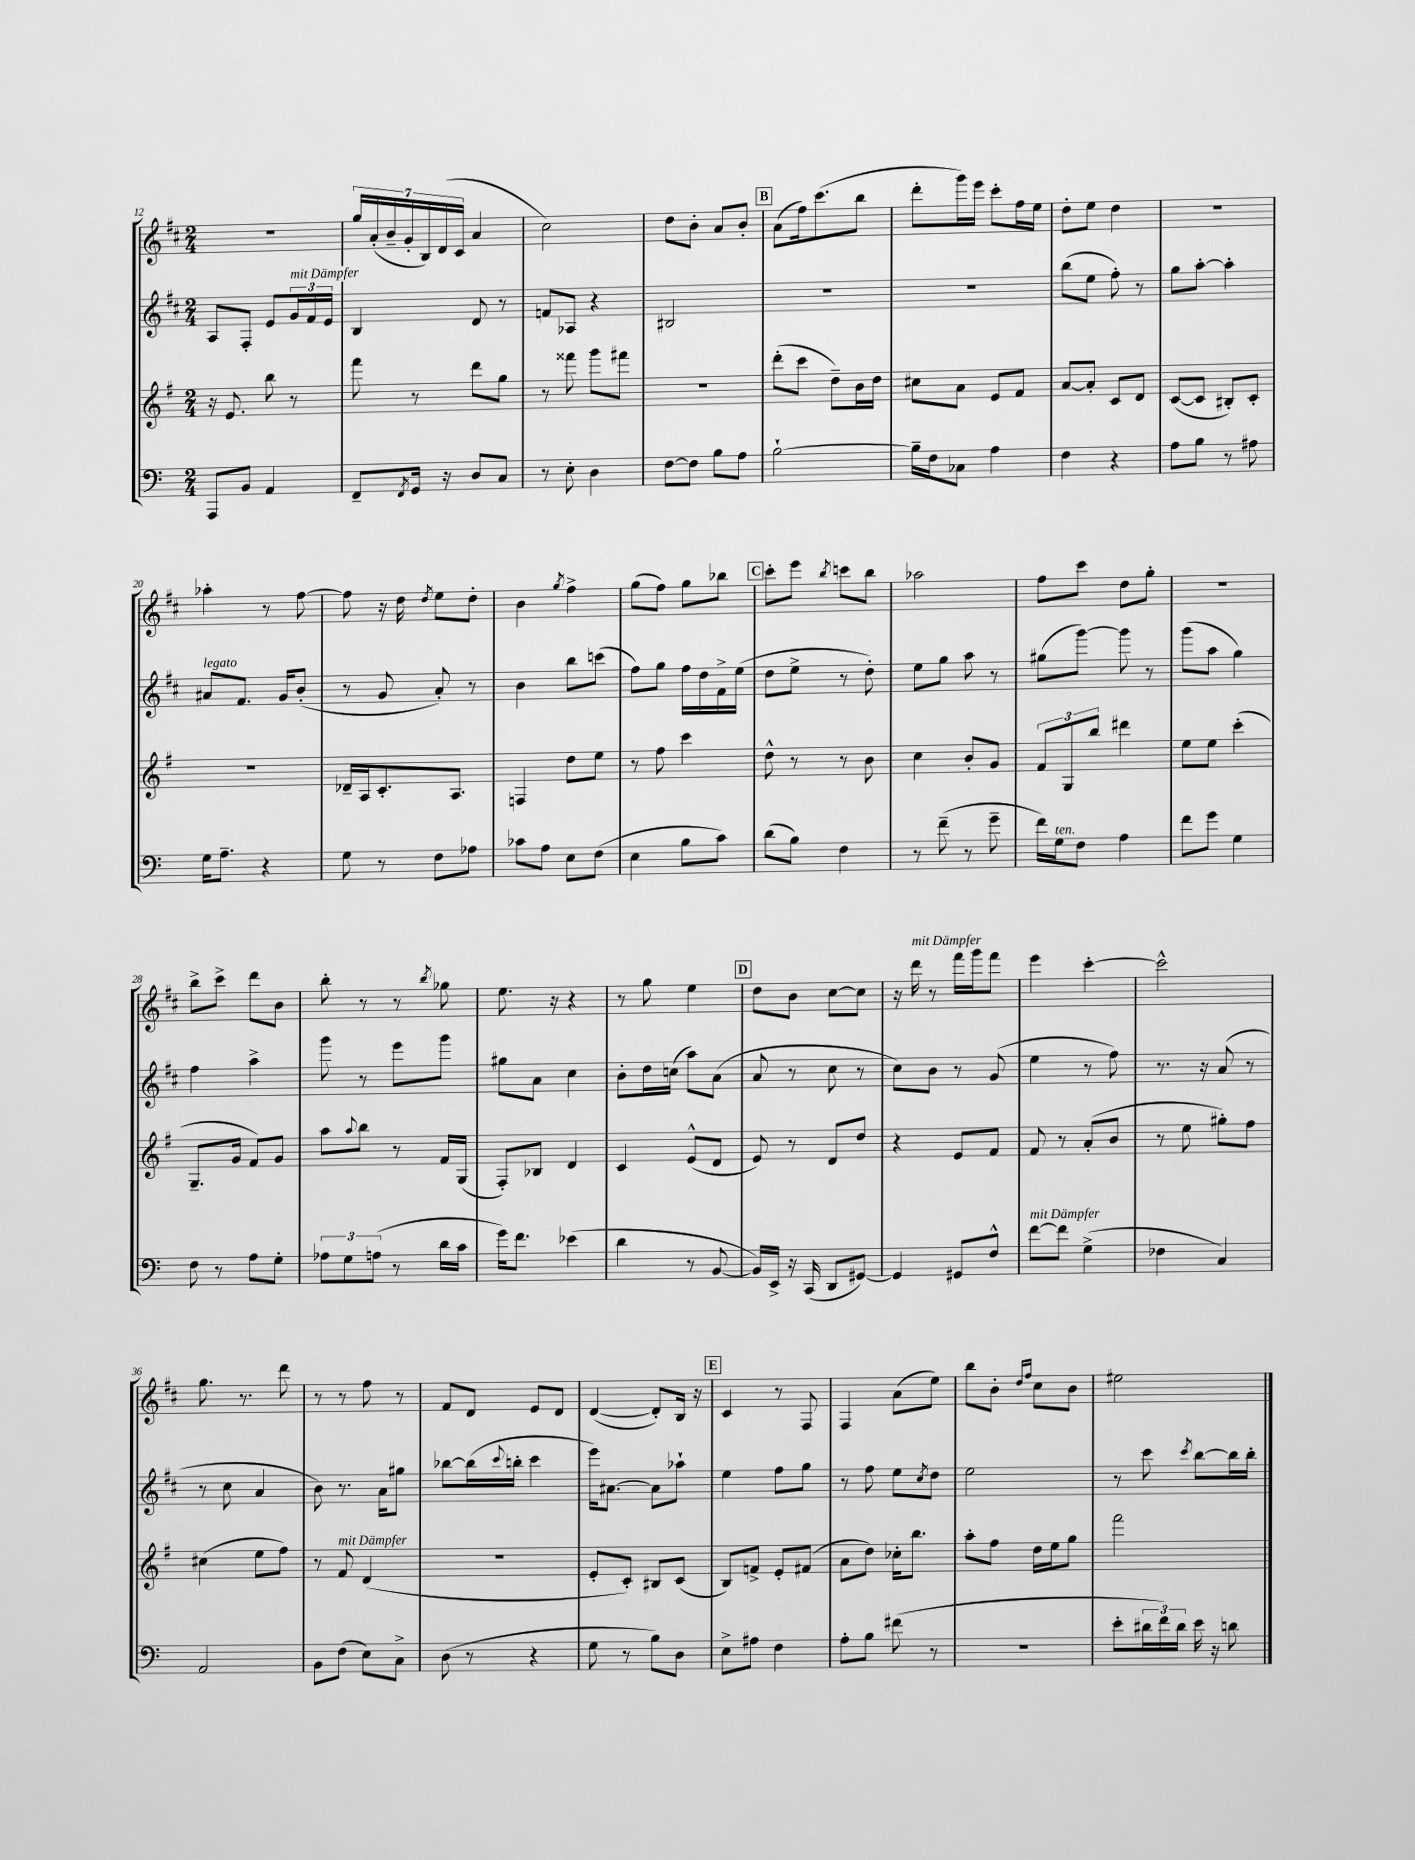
<<
\new StaffGroup <<
\new Staff = "s0" {
    \clef treble \key d \major \numericTimeSignature \time 2/4
    r2 |
    \tuplet 7/4 { g''16 a'16-.( b'16-- g'16-. b16) d'16( cis'16 } a'4 |
    cis''2) |
    d''8 b'8-. a'8 b'8-. |
    \mark \markup { \box "B" } a'8( fis''16) cis'''8.( b''8 |
    d'''8-. g'''16) e'''16 cis'''8-. fis''16 e''16 |
    d''8-. e''8 d''4 |
    R2 |
    aes''4-. r8 fis''8~ |
    fis''8 r16 d''16 \acciaccatura { d''8 } e''8 d''8-. |
    b'4 \acciaccatura { g''8 } fis''4-> |
    g''8( fis''8) g''8 bes''8 |
    \mark \markup { \box "C" } cis'''8-. e'''8 \acciaccatura { b''8 } c'''8 b''8 |
    aes''2 |
    fis''8 cis'''8 d''8 g''8-. |
    R2 |
    b''8-> cis'''8-> d'''8 b'8 |
    b''8-. r8 r8 \acciaccatura { b''8 } ges''8 |
    e''8. r16 r4 |
    r8 g''8 e''4 |
    \mark \markup { \box "D" } d''8 b'8 cis''8~ cis''8 |
    r16 d'''16^\markup { \italic "mit Dämpfer" } r8 fis'''16 g'''16 fis'''8 |
    e'''4 cis'''4~-. |
    cis'''2-^ |
    g''8. r8. d'''8 |
    r8 r8 fis''8 r8 |
    fis'8 d'8 e'8 d'8 |
    d'4~( d'8-.) b16 r16 |
    \mark \markup { \box "E" } cis'4 r8 fis8 |
    fis4 a'8( e''8) |
    b''8 b'8-. \grace { d''16 fis''16 } cis''8 b'8 |
    eis''2 \bar "|." |
}
\new Staff = "s1" {
    \clef treble \key d \major \numericTimeSignature \time 2/4
    a8 fis8-. e'8 \tuplet 3/2 { g'16^\markup { \italic "mit Dämpfer" } fis'16 e'16 } |
    b4 d'8 r8 |
    f'8 aes8 r4 |
    bis2 |
    \mark \markup { \box "B" } R2 |
    R2 |
    b''8( e''8 fis''8-.) r8 |
    g''8 a''8~-. a''4-. |
    ais'8^\markup { \italic "legato" } fis'8. g'16 b'8-.( |
    r8 g'8 a'8-.) r8 |
    b'4 b''8 c'''8( |
    fis''8) g''8 fis''16 d''16 fis'16-> e''16( |
    \mark \markup { \box "C" } d''8 e''8-> r8 d''8-.) |
    e''8 g''8 a''8 r8 |
    gis''8( g'''8~) g'''8 r8 |
    g'''8( a''8 g''4) |
    fis''4 a''4-> |
    g'''8 r8 e'''8 g'''8 |
    gis''8 a'8 cis''4 |
    b'8-. d''16 c''16( a''8) a'8( |
    \mark \markup { \box "D" } a'8 r8 cis''8 r8 |
    cis''8) b'8 r8 g'8( |
    e''4 r8 fis''8) |
    r8. r16 a'8( r8 |
    r8 cis''8 a'4 |
    b'8) r8. a'16 gis''8 |
    bes''8~ bes''16( \appoggiatura { cis'''8 } b''16-. cis'''4 |
    e'''16) ais'8.~ ais'8 aes''8-! |
    \mark \markup { \box "E" } e''4 fis''8 g''8 |
    r8 fis''8 e''8 \acciaccatura { cis''8 } d''8 |
    e''2 |
    r8 cis'''8 \acciaccatura { cis'''8 } b''8~ b''16 b''16-. \bar "|." |
}
\new Staff = "s2" {
    \clef treble \key g \major \numericTimeSignature \time 2/4
    r16 e'8. b''8 r8 |
    fis'''8 r8 d'''8 g''8 |
    r8 fisis'''8 g'''8 fis'''8 |
    r2 |
    \mark \markup { \box "B" } d'''8-.( c'''8 d''8--) b'16 d''16 |
    cis''8 a'8 e'8 fis'8 |
    a'8~ a'8-. c'8 d'8 |
    c'8~( c'8 bis8-.) c'8-. |
    r2 |
    des'16-- a16 c'8.-. a8. |
    f4 d''8 e''8 |
    r8 fis''8 c'''4 |
    \mark \markup { \box "C" } d''8-^ r8 r8 b'8 |
    c''4 b'8-. g'8 |
    \tuplet 3/2 { fis'8 g8 b''8 } dis'''4 |
    e''8 e''8 c'''4-.( |
    g8.-- g'16 fis'8) g'8 |
    a''8 \appoggiatura { a''8 } b''8 r8 fis'16 g16( |
    fis8-.) bes8 d'4 |
    c'4 e'8-^( d'8 |
    \mark \markup { \box "D" } e'8) r8 d'8 d''8 |
    r4 e'8 fis'8 |
    fis'8 r8 a'8-.( b'8 |
    r8 e''8 gis''8-.) fis''8 |
    cis''4( e''8 fis''8) |
    r8 fis'8^\markup { \italic "mit Dämpfer" } d'4( |
    r2 |
    e'8-. c'8-.) bis8 c'8( |
    \mark \markup { \box "E" } b8) f'8-> e'8-. fis'8( |
    a'8 d''8) ces''16-. b''8. |
    a''8-. fis''8 d''16 e''16 g''8 |
    fis'''2 \bar "|." |
}
\new Staff = "s3" {
    \clef bass \key c \major \numericTimeSignature \time 2/4
    a,,8 b,8 a,4 |
    f,8-- \acciaccatura { f,8 } g,16 r16 d8 c8 |
    r8 e8-. d4 |
    f8~ f8 b8 a8 |
    \mark \markup { \box "B" } b2~-! |
    b16-- f16 ces8 a4 |
    f4 r4 |
    a8 b8 r8 ais8 |
    g16 a8.-- r4 |
    g8 r8 f8 aes8 |
    ces'8 a8 e8 f8( |
    e4 b8 c'8) |
    \mark \markup { \box "C" } d'8( b8) f4 |
    r8 f'8--( r8 g'8-- |
    f'16) g16^\markup { \italic "ten." } f8 a4 |
    f'8 g'8 g4 |
    f8 r8 a8 g8-. |
    \tuplet 3/2 { aes8 g8 a8( } r8 d'16 c'16 |
    g'16) f'8. ees'4( |
    d'4 r8 b,8~ |
    \mark \markup { \box "D" } b,16) e,16-> r16 c,16( d,8 gis,8~) |
    gis,4 gis,8 f8-^ |
    f'8~^\markup { \italic "mit Dämpfer" } f'8 g4->( |
    fes4 c4) |
    a,2 |
    b,8 f8( e8) c8-> |
    d8( r8 r4 |
    g8 r8 b8) d8 |
    \mark \markup { \box "E" } e8-> ais8 f4 |
    a8-. b8 fis'8( r8 |
    r2 |
    e'8-. \tuplet 3/2 { dis'16 f'16) dis'16 } e'16 r16 d'8 \bar "|." |
}
>>
>>
\layout { \context { \Score currentBarNumber = #12 } }
